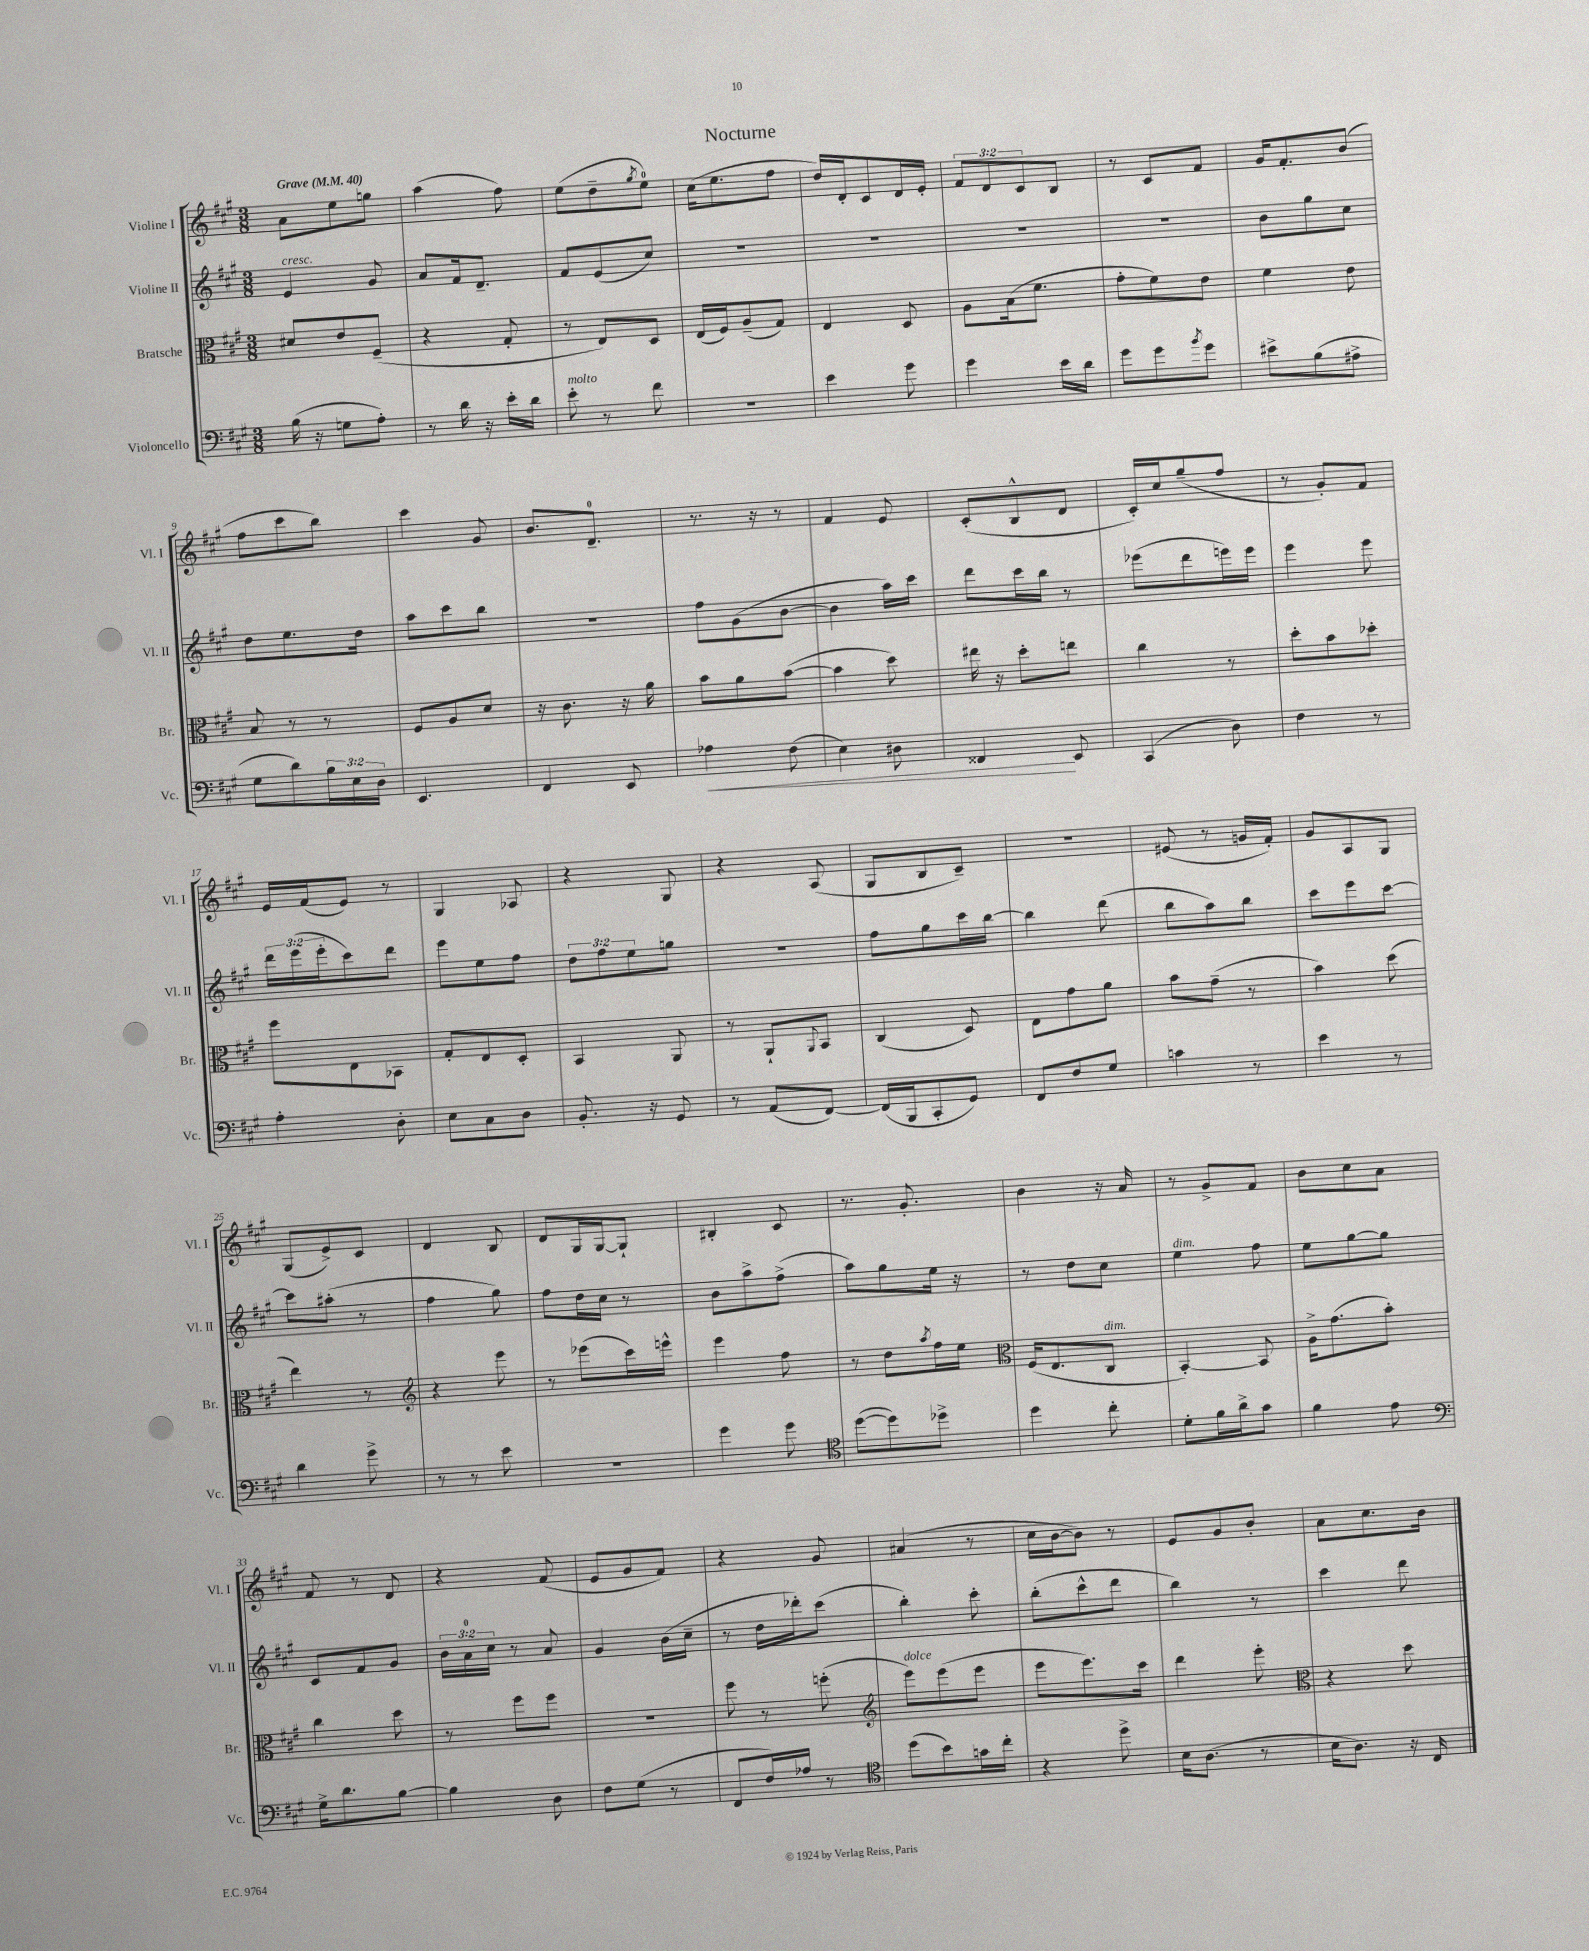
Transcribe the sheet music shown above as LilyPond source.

\header { title = "Nocturne" }
<<
\new StaffGroup <<
\new Staff = "s0" \with { instrumentName = "Violine I" shortInstrumentName = "Vl. I" } {
    \clef treble \key a \major \numericTimeSignature \time 3/8 \override Staff.TupletNumber.text = #tuplet-number::calc-fraction-text \tempo "Grave" 4 = 40
    a'8 e''8 g''8 |
    a''4( fis''8) |
    e''8( d''8-- \acciaccatura { gis''8 } e''8-0) |
    cis''16( e''8. fis''8 |
    d''16) d'16-. cis'8 d'16 e'16-. |
    \tuplet 3/2 { fis'8 d'8 cis'8 } b8 |
    r8 cis'8 fis'8 |
    gis'16 fis'8.-. b'8( |
    fis''8 cis'''8 b''8) |
    cis'''4 gis'8 |
    b'8. d'8.-0-- |
    r8. r16 r8 |
    fis'4 e'8 |
    cis'8-.( b8-^ d'8 |
    cis'16-.) cis''16 gis''8--( fis''8 |
    r8 gis'8-.) fis'8 |
    e'16 fis'16( e'8) r8 |
    gis4 aes8 |
    r4 gis8 |
    r4 a8( |
    gis8 b8 cis'8--) |
    r4. |
    eis'8( r8 g'16 fis'16-.) |
    gis'8 a8 gis8 |
    gis8( e'8->) cis'8 |
    d'4 b8 |
    d'8 gis16 gis16~ gis8-! |
    bis4-. cis'8 |
    r8. gis'8.-. |
    b'4 r16 a'16 |
    r8 gis'8-> fis'8 |
    b'8 cis''8 a'8 |
    fis'8 r8 d'8 |
    r4 fis'8( |
    e'8 gis'8 fis'8) |
    r4 gis'8 |
    ais'4( r8 |
    cis''16 b'16~ b'8) r8 |
    e'8 gis'8 b'8-. |
    a'8 cis''8. b'16 \bar "|." |
}
\new Staff = "s1" \with { instrumentName = "Violine II" shortInstrumentName = "Vl. II" } {
    \clef treble \key a \major \numericTimeSignature \time 3/8 \override Staff.TupletNumber.text = #tuplet-number::calc-fraction-text
    e'4^\markup { \italic "cresc." } gis'8 |
    a'8 fis'16 d'8.-- |
    fis'8 e'8( cis''8) |
    R4. |
    R4. |
    R4. |
    R4. |
    b'8 gis''8 cis''8 |
    d''8 e''8. d''16 |
    a''8 cis'''8 b''8 |
    R4. |
    fis''8 gis'8( b'8~ |
    b'4 a''16) cis'''16 |
    d'''8 cis'''16 b''16 r8 |
    ees'''8( d'''8 e'''16) e'''16 |
    e'''4 e'''8 |
    \tuplet 3/2 { d'''16 e'''16( e'''16-. } cis'''8) d'''8 |
    e'''8 e''8 fis''8 |
    \tuplet 3/2 { d''8 fis''8 e''8 } g''8 |
    R4. |
    fis''8 gis''8 cis'''16 b''16~ |
    b''4 d'''8( |
    b''8 a''8) b''8 |
    cis'''8 e'''8 cis'''8~ |
    cis'''8 ais''8-.( r8 |
    fis''4 gis''8) |
    fis''8 d''16 cis''16 r8 |
    b'8 a''8-> fis''8->( |
    a''8) gis''8 e''16 r16 |
    r8 d''8 cis''8 |
    e''4^\markup { \italic "dim." } fis''8 |
    e''8 gis''8~ gis''8 |
    cis'8 fis'8 gis'8 |
    \tuplet 3/2 { b'16 a'16-0 cis''16 } r8 a'8 |
    gis'4 b'16( cis''16-- |
    r8 d''16 des'''16-.) cis'''8( |
    b''4-.) cis'''8-. |
    b''8-.( cis'''8-^ d'''8 |
    b''4) r8 |
    cis'''4 d'''8 \bar "|." |
}
\new Staff = "s2" \with { instrumentName = "Bratsche" shortInstrumentName = "Br." } {
    \clef alto \key a \major \numericTimeSignature \time 3/8
    dis'8 e'8 fis8--( |
    r4 gis8-. |
    r8 e8) d8 |
    e16( fis16) a8--( gis8) |
    e4 d8 |
    a8 b16( fis'8. |
    gis'8-. fis'8) e'8 |
    fis'4 e'8 |
    b8 r8 r8 |
    fis8 a8 d'8 |
    r16 cis'8. r16 a'16 |
    b'8 a'8 b'8~( |
    b'4 d''8) |
    eis''16 r16 d''8-. e''8 |
    cis''4 r8 |
    d''8-. b'8 des''8-. |
    fis''8 e8 bes,8 |
    gis8-. e8 d8-. |
    b,4 a,8 |
    r8 a,8-! \appoggiatura { a,8 } b,8 |
    cis4( d8) |
    e8 gis'8 a'8 |
    b'8 gis'8--( r8 |
    b'4) d''8( |
    e''4) r8 |
    \clef treble r4 e'''8 |
    r8 ees'''8( cis'''16) e'''16-^ |
    e'''4 fis''8 |
    r8 d''8 \acciaccatura { a''8 } fis''16 e''16 |
    \clef alto fis16( e8. cis8^\markup { \italic "dim." } |
    b,4~-.) b,8 |
    a16-> gis'8.( b'8-.) |
    cis''4 d''8 |
    r8 fis''8 fis''8 |
    R4. |
    fis''8 r8 f''8-.( |
    \clef treble e'''8^\markup { \italic "dolce" }) e'''8( e'''8 |
    e'''8 e'''8.) cis'''16 |
    d'''4 e'''8-. |
    \clef alto r4 d''8 \bar "|." |
}
\new Staff = "s3" \with { instrumentName = "Violoncello" shortInstrumentName = "Vc." } {
    \clef bass \key a \major \numericTimeSignature \time 3/8 \override Staff.TupletNumber.text = #tuplet-number::calc-fraction-text
    b16( r16 g8 a8-.) |
    r8 d'16 r16 e'16-. d'16 |
    e'8-.^\markup { \italic "molto" } r8 fis'8 |
    R4. |
    e'4 gis'8 |
    gis'4 e'16 d'16 |
    gis'8 gis'8 \acciaccatura { b'8 } gis'8 |
    eis'8-> b8( ais8-> |
    gis8 d'8) \tuplet 3/2 { b16 e16 d16 } |
    e,4. |
    fis,4 e,8 |
    aes4\< fis8( |
    e4) dis8 |
    fisis,4\! e,8 |
    cis,4( d8) |
    fis4 r8 |
    a4-. d8-. |
    e8 cis8 d8 |
    b,8.-. r16 gis,8 |
    r8 a,8( fis,8~) |
    fis,16( b,,16 cis,8-. gis,8) |
    fis,8 fis8 gis8 |
    c'4 r8 |
    e'4 r8 |
    d'4 gis'8-> |
    r8 r8 e'8 |
    R4. |
    gis'4 gis'8 |
    \clef tenor d''8~( d''8) des''8-> |
    d''4 cis''8-. |
    d'8-. fis'16 a'16-> gis'8 |
    fis'4 e'8 |
    \clef bass gis16-> d'8. b8~ |
    b4 d8 |
    fis8 gis8( r8 |
    fis,8 fis16) aes16 r8 |
    \clef tenor d''8( b'8) g'16 cis''16-. |
    r4 d''8-> |
    b16 a8.( r8 |
    b16 a8.) r16 cis16 \bar "|." |
}
>>
>>
